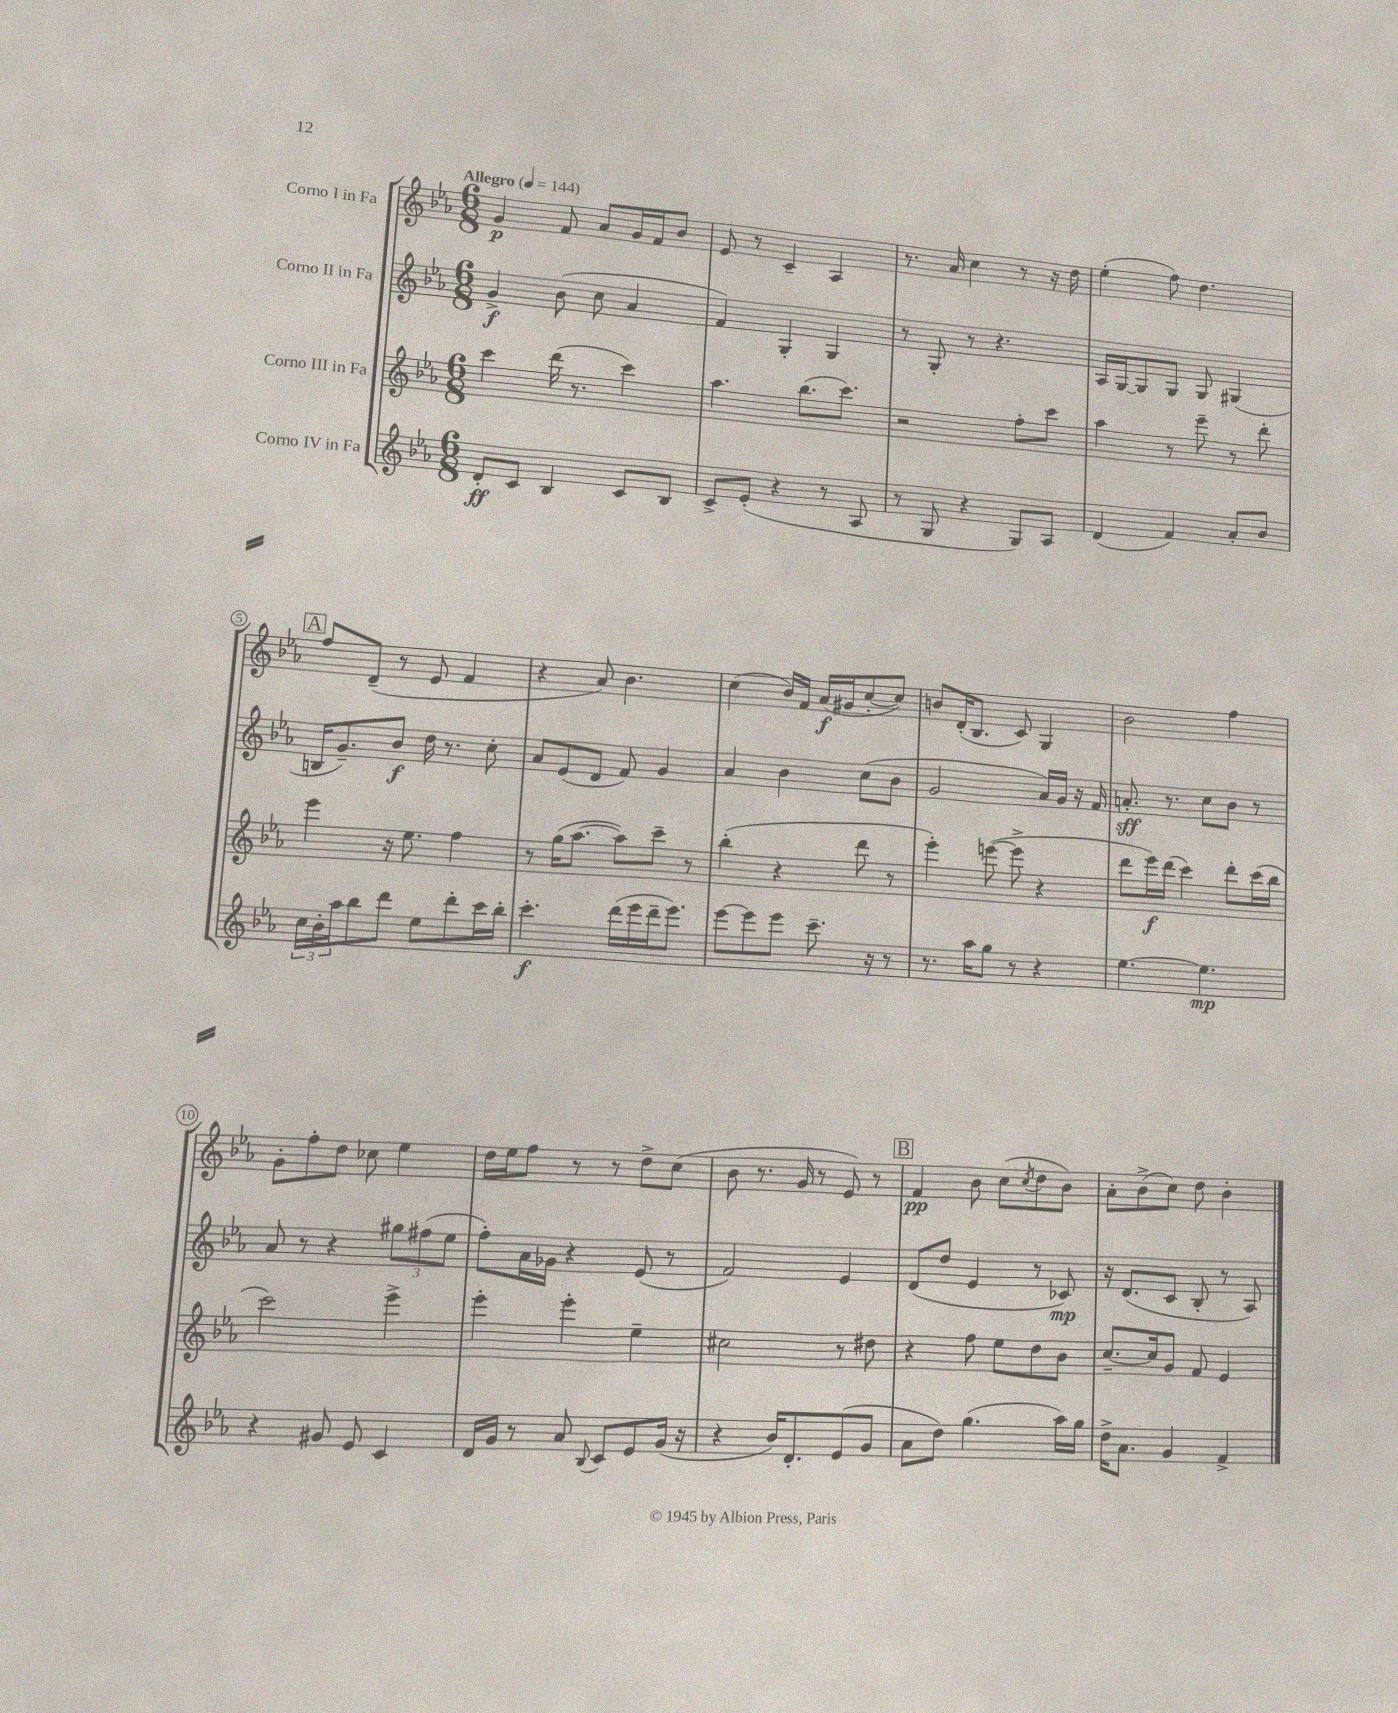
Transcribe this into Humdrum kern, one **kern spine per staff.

**kern	**dynam	**kern	**dynam	**kern	**dynam	**kern	**dynam
*part4	*part4	*part3	*part3	*part2	*part2	*part1	*part1
*staff4	*staff4	*staff3	*staff3	*staff2	*staff2	*staff1	*staff1
*I"Corno IV in Fa	*	*I"Corno III in Fa	*	*I"Corno II in Fa	*	*I"Corno I in Fa	*
*clefG2	*	*clefG2	*	*clefG2	*	*clefG2	*
*k[b-e-a-]	*	*k[b-e-a-]	*	*k[b-e-a-]	*	*k[b-e-a-]	*
*M6/8	*	*M6/8	*	*M6/8	*	*M6/8	*
*MM144	*	*MM144	*	*MM144	*	*MM144	*
=1	=1	=1	=1	=1	=1	=1	=1
!	!	!	!	!	!	!LO:TX:a:B:t=Allegro	!
8d'/L	ff	4ccc\	.	4g^/	f	4g/	p
8c/J	.	.	.	.	.	.	.
4B-/	.	(16ddd\	.	(8b-\	.	8f/	.
.	.	8.r	.	.	.	.	.
.	.	.	.	8cc\	.	8a-/L	.
8c/L	.	4ccc\)	.	4a-/	.	16g/L	.
.	.	.	.	.	.	16f/J	.
8B-/J	.	.	.	.	.	8b-/J	.
=2	=2	=2	=2	=2	=2	=2	=2
8c^/L	.	4.aa-\	.	4f/)	.	8e-/	.
(8e-'/J	.	.	.	.	.	8r	.
4r	.	.	.	4G'/	.	4c~/	.
.	.	(8.bb-\L	.	.	.	.	.
8r	.	.	.	4G/	.	4A-/	.
.	.	8.ccc\J)	.	.	.	.	.
8A-/	.	.	.	.	.	.	.
=3	=3	=3	=3	=3	=3	=3	=3
8r	.	2r	.	8r	.	8.r	.
8G/	.	.	.	8G'/	.	.	.
.	.	.	.	.	.	16a-/	.
4r	.	.	.	8r	.	4cc\	.
.	.	.	.	4.r	.	.	.
8G/L)	.	8ff'\L	.	.	.	8r	.
8A-/J	.	8ccc\J	.	.	.	16r	.
.	.	.	.	.	.	16dd\	.
=4	=4	=4	=4	=4	=4	=4	=4
(4d/	.	4aa-\	.	16A-/LL	.	(4ee-'\	.
.	.	.	.	[16G/J	.	.	.
.	.	.	.	8G/]	.	.	.
4f/)	.	8r	.	8G/J	.	8ff\)	.
.	.	8eee-~\	.	8G/	.	4.dd\	.
8a-'/L	.	8r	.	(4G#X/	.	.	.
8b-/J	.	8ddd'\	.	.	.	.	.
!!LO:LB:g=z
!!LO:REH:place=s1:t=A
=5	=5	=5	=5	=5	=5	=5	=5
24cc\LL	.	4eee-\	.	16Bn/KL	.	8ff/L	.
24b-'\	.	.	.	.	.	.	.
.	.	.	.	8.g~/)	.	.	.
24aa-\J	.	.	.	.	.	.	.
8bb-\	.	.	.	.	.	(8d~/J	.
8ddd\J	.	16r	.	8b-/J	f	8r	.
.	.	8.ee-\	.	.	.	.	.
8ee-\L	.	.	.	16dd\	.	8e-/	.
.	.	.	.	8.r	.	.	.
8ddd'\	.	4ff\	.	.	.	4f/	.
16ccc\L	.	.	.	8cc'\	.	.	.
16bb-'\JJ	.	.	.	.	.	.	.
=6	=6	=6	=6	=6	=6	=6	=6
4.ccc'\	f	8r	.	8a-/L	.	4r	.
.	.	(16gg\KL	.	(8e-/	.	.	.
.	.	[8.aa-\J	.	.	.	.	.
.	.	.	.	8d/J	.	8a-/)	.
(16ddd\LL	.	8aa-\L])	.	8f/)	.	4.b-\	.
16eee-\	.	.	.	.	.	.	.
16ddd~\J	.	8ccc~\J	.	4g/	.	.	.
8.eee-\J)	.	.	.	.	.	.	.
.	.	8r	.	.	.	.	.
=7	=7	=7	=7	=7	=7	=7	=7
[8eee-\L	.	(4bb-'\	.	4a-/	.	(4cc\	.
8eee-\]	.	.	.	.	.	.	.
8eee-\J	.	4r	.	4b-\	.	16b-/LL)	.
.	.	.	.	.	.	16f/JJ	.
8.ccc~\	.	.	.	.	.	(16a-/LL	f
.	.	.	.	.	.	16g#X/J	.
.	.	8ddd\	.	(8cc\L	.	[8cc'/	.
16r	.	.	.	.	.	.	.
8r	.	8r	.	8b-\J	.	8cc/J])	.
=8	=8	=8	=8	=8	=8	=8	=8
8.r	.	4eee-'\)	.	2g/	.	8bn/L	.
.	.	.	.	.	.	(16d'/K	.
16aa-\KL	.	.	.	.	.	8.B-/J	.
8gg\J	.	([8eeen\	.	.	.	.	.
8r	.	8eee^\]	.	.	.	8c/)	.
4r	.	4r	.	16a-/LL)	.	4G/	.
.	.	.	.	16g/JJ	.	.	.
.	.	.	.	16r	.	.	.
.	.	.	.	16f/	.	.	.
=9	=9	=9	=9	=9	=9	=9	=9
[4.ee-\	.	8ddd\L	.	8.an'/	sff	2b-\	.
.	.	16eee-\L)	f	.	.	.	.
.	.	(16ddd\JJ	.	8.r	.	.	.
.	.	4ccc\)	.	.	.	.	.
4.ee-\]	mp	.	.	8cc\L	.	.	.
.	.	8ddd'\L	.	8b-\J	.	4ff\	.
.	.	(16ccc\L	.	8r	.	.	.
.	.	16bb-\JJ	.	.	.	.	.
!!LO:LB:g=z
=10	=10	=10	=10	=10	=10	=10	=10
4r	.	2ccc\)	.	8a-/	.	8g'\L	.
.	.	.	.	8r	.	8ff'\	.
8g#X/	.	.	.	4r	.	8dd\J	.
8e-/	.	.	.	.	.	8cc-X\	.
4c/	.	4eee-^\	.	12gg#X\L	.	4ee-\	.
.	.	.	.	(12ff#X\	.	.	.
.	.	.	.	12ee-\J	.	.	.
=11	=11	=11	=11	=11	=11	=11	=11
16d/LL	.	4eee-'\	.	8ff'\L)	.	16dd\LL	.
16g/JJ	.	.	.	.	.	16ee-\J	.
8r	.	.	.	16a-\L	.	8ff\J	.
.	.	.	.	16g-X\JJ	.	.	.
8a-/	.	4eee-'\	.	4r	.	8r	.
8qqB-/	.	.	.	.	.	.	.
8c/L	.	.	.	.	.	8r	.
8e-/	.	4ee-~\	.	(8e-/	.	8dd^\L	.
(16g/Jk	.	.	.	8r	.	(8cc\J	.
16r	.	.	.	.	.	.	.
=12	=12	=12	=12	=12	=12	=12	=12
4r	.	2cc#X\	.	2f/)	.	8b-\	.
.	.	.	.	.	.	8.r	.
16b-/KL)	.	.	.	.	.	.	.
8.d'/	.	.	.	.	.	16g/	.
.	.	.	.	.	.	8r	.
(8e-/	.	8r	.	4e-/	.	8e-/)	.
8g/J	.	8dd#X\	.	.	.	8r	.
!!LO:REH:place=s1:t=B
=13	=13	=13	=13	=13	=13	=13	=13
8a-\L	.	4r	.	(8d/L	.	4f/	pp
8dd\J)	.	.	.	8dd/J	.	.	.
(4.gg\	.	8ff\	.	4e-/	.	8b-\	.
.	.	8ee-\L	.	.	.	(8cc\L	.
.	.	.	.	.	.	8qcc/	.
.	.	8dd\	.	8r	.	8dd\	.
16aa-\LL)	.	8b-\J	.	8c-X/)	mp	8b-\J)	.
16gg\JJ	.	.	.	.	.	.	.
=14	=14	=14	=14	=14	=14	=14	=14
16dd^\KL	.	[8.cc~/L	.	16r	.	8a-'\L	.
8.a-\J	.	.	.	(8.d/L	.	.	.
.	.	.	.	.	.	(8b-^\	.
.	.	16cc/k]	.	.	.	.	.
4g/	.	8g/J	.	8c/J	.	8cc\J)	.
.	.	8f/	.	8B-'/	.	8dd\	.
4f^/	.	4e-/	.	8r	.	4b-'\	.
.	.	.	.	8A-/)	.	.	.
==	==	==	==	==	==	==	==
*-	*-	*-	*-	*-	*-	*-	*-
